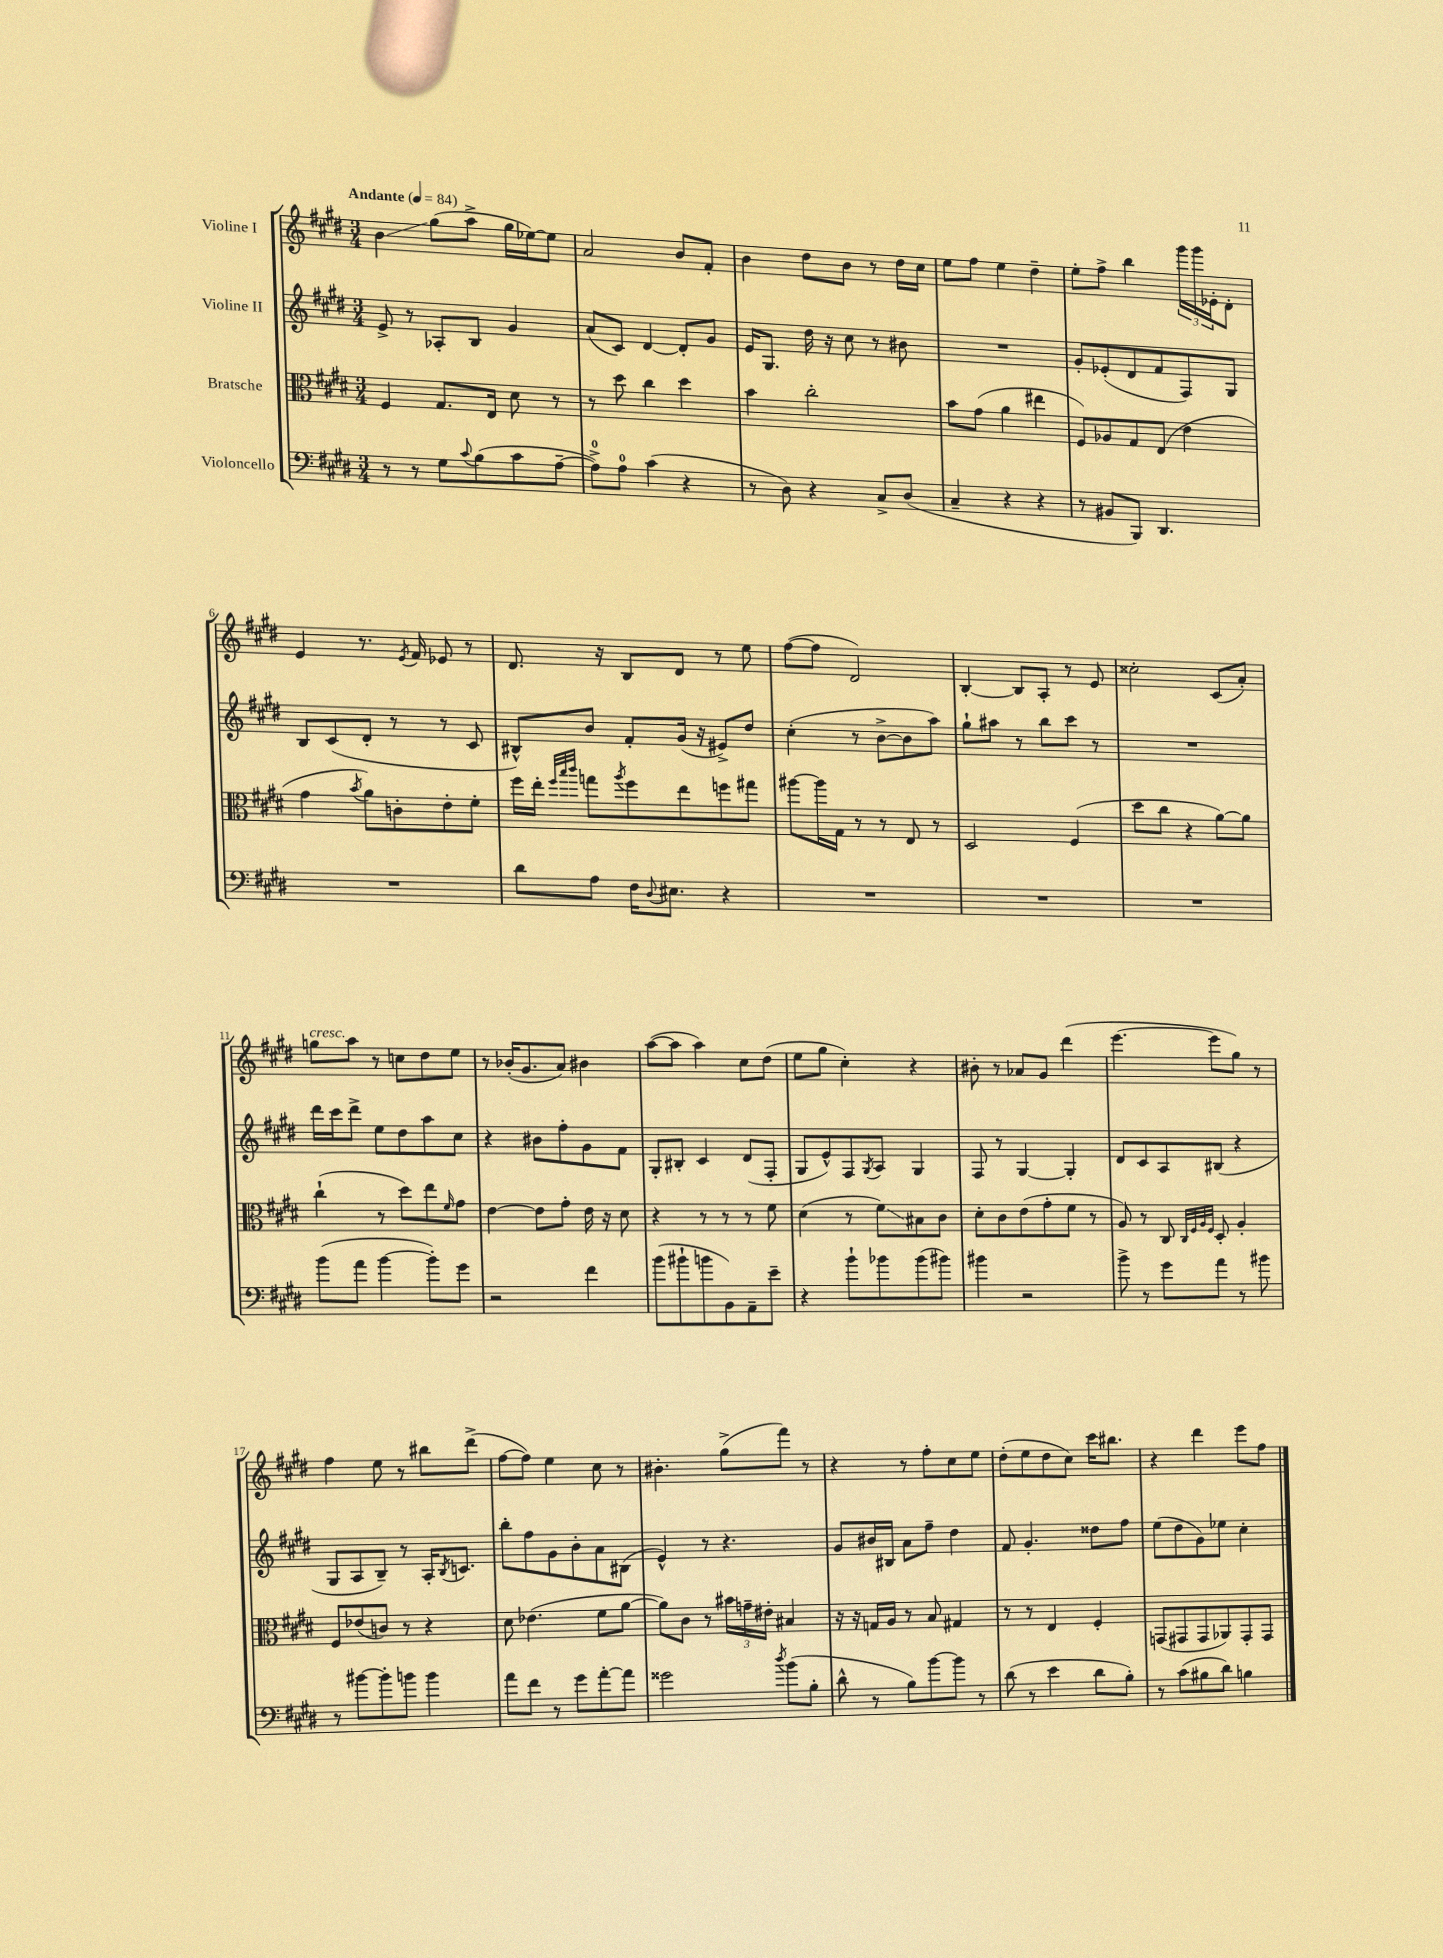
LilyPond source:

<<
\new StaffGroup <<
\new Staff = "s0" \with { instrumentName = "Violine I" } {
    \clef treble \key e \major \numericTimeSignature \time 3/4 \tempo "Andante" 4 = 84
    b'4\glissando gis''8( a''8-> gis''16 ees''16~) ees''8 |
    a'2 b'8 fis'8-. |
    b'4 dis''8 b'8 r8 dis''16 cis''16 |
    e''8 fis''8 e''4 dis''4-- |
    e''8-. fis''8-> b''4 \tuplet 3/2 { gis'''16 gis'''16 ees'16-. } dis'8-. |
    e'4 r8. \acciaccatura { e'8 } fis'16 ees'8 r8 |
    dis'8. r16 b8 dis'8 r8 e''8 |
    fis''8~( fis''8 dis'2) |
    b4~-. b8 a8-. r8 e'8 |
    cisis''2-. cis'8( a'8-.) |
    g''8^\markup { \italic "cresc." } a''8 r8 c''8 dis''8 e''8 |
    r8 bes'16-.( gis'8. a'8) bis'4 |
    a''8~( a''8 a''4) cis''8 dis''8( |
    e''8 gis''8 cis''4-.) r4 |
    bis'8-. r8 aes'8 gis'8 dis'''4( |
    e'''4.~ e'''8 gis''8) r8 |
    fis''4 e''8 r8 bis''8 dis'''8->( |
    fis''8~ fis''8) e''4 cis''8 r8 |
    bis'4.-. gis''8->( fis'''8) r8 |
    r4 r8 fis''8-. cis''8 e''8 |
    dis''8-.( e''8 dis''8 cis''8) cis'''16 bis''8. |
    r4 dis'''4 e'''8 fis''8 \bar "|." |
}
\new Staff = "s1" \with { instrumentName = "Violine II" } {
    \clef treble \key e \major \numericTimeSignature \time 3/4
    e'8-> r8 aes8-. b8 gis'4 |
    a'8( cis'8) dis'4~ dis'8-. gis'8 |
    e'16 gis8. dis''16 r16 cis''8 r8 bis'8 |
    R2. |
    gis'8-. ees'8-.( dis'8 fis'8 fis8) gis8 |
    b8 cis'8( dis'8-. r8 r8 cis'8 |
    bis8-^) b'8 fis'8-. gis'16( r16 eis'8->) dis''8 |
    cis''4-.( r8 b'8~-> b'8 a''8) |
    gis''8-! ais''8 r8 b''8 cis'''8 r8 |
    R2. |
    dis'''16 cis'''16 dis'''8-> e''8 dis''8 a''8 cis''8 |
    r4 bis'8 fis''8-. gis'8 fis'8 |
    gis8-. bis8-. cis'4 dis'8( fis8-. |
    gis8 e'8-^) fis8 \acciaccatura { gis8 } a8 gis4 |
    fis8 r8 gis4~ gis4-. |
    dis'8 cis'8 a8 bis8( r4 |
    gis8 a8 b8--) r8 a16-. \acciaccatura { b8 } c'8. |
    b''8-. fis''8 gis'8 b'8-. a'8 bis8( |
    e'4-^) r8 r4. |
    gis'8 bis'16 bis16 a'8 fis''8-- dis''4 |
    fis'8 gis'4.-. disis''8 fis''8 |
    e''8( dis''8 gis'8) ees''8 cis''4-. \bar "|." |
}
\new Staff = "s2" \with { instrumentName = "Bratsche" } {
    \clef alto \key e \major \numericTimeSignature \time 3/4
    fis4 gis8. e16 dis'8 r8 |
    r8 dis''8 cis''4 dis''4 |
    b'4 cis''2-. |
    b'8 gis'8( a'4 eis''4 |
    fis8) aes8 gis8 e8( e'4 |
    gis'4 \acciaccatura { b'8 } a'8) c'8-. e'8-. fis'8-. |
    fis''16 e''16-. \grace { fis''32 b''32 cis'''32 } g''8 \acciaccatura { a''8 } fis''8 e''8 f''8 gis''8 |
    ais''8~ ais''16 gis16 r8 r8 e8 r8 |
    dis2 fis4( |
    dis''8 cis''8 r4 a'8~) a'8 |
    cis''4-!( r8 dis''8) e''8 \grace { fis'16 } gis'8 |
    e'4~ e'8 gis'8-. e'16 r16 dis'8 |
    r4 r8 r8 r8 fis'8 |
    dis'4( r8 fis'8\glissando) bis8 cis'8 |
    dis'8-. cis'8 e'8( gis'8-. fis'8 r8 |
    a8) r8 cis8 \grace { cis32 fis32 a32 fis32 } dis8-. a4-. |
    fis8 ees'8( c'8) r8 r4 |
    dis'8 ees'4.( fis'8 a'8~ |
    a'8) cis'8 r8 \tuplet 3/2 { bis'16 g'16-- eis'16-. } bis4 |
    r16 r16 g16 a16 r8 b8 gis4 |
    r8 r8 e4 fis4-. |
    g,8( gis,8 gis,8 aes,8) gis,8-. gis,8 \bar "|." |
}
\new Staff = "s3" \with { instrumentName = "Violoncello" } {
    \clef bass \key e \major \numericTimeSignature \time 3/4
    r8 r8 gis8 \appoggiatura { cis'8 } b8( cis'8 a8~-- |
    a8-0->) a8-0 cis'4( r4 |
    r8 dis8) r4 cis8-> dis8( |
    cis4-- r4 r4 |
    r8 bis,8 b,,8) dis,4. |
    R2. |
    dis'8 a8 fis16 \appoggiatura { dis8 } eis8. r4 |
    R2. |
    R2. |
    R2. |
    b'8( a'8 b'4~ b'8-.) gis'8 |
    r2 fis'4 |
    b'8( bis'8-! b'8 b,8) a,8-- e'8-- |
    r4 b'8-! bes'8 bes'8( bis'8) |
    bis'4 r2 |
    b'8-> r8 gis'8 a'8 r8 bis'8 |
    r8 bis'8~ bis'8-. b'8 b'4 |
    a'8 fis'8 r8 gis'8 a'8~-. a'8 |
    gisis'2 \acciaccatura { dis''8 } b'8( b8-. |
    dis'8-^ r8 b8) b'8~ b'8 r8 |
    dis'8( r8 e'4 dis'8 b8-.) |
    r8 cis'8( bis8 dis'8) b4 \bar "|." |
}
>>
>>
